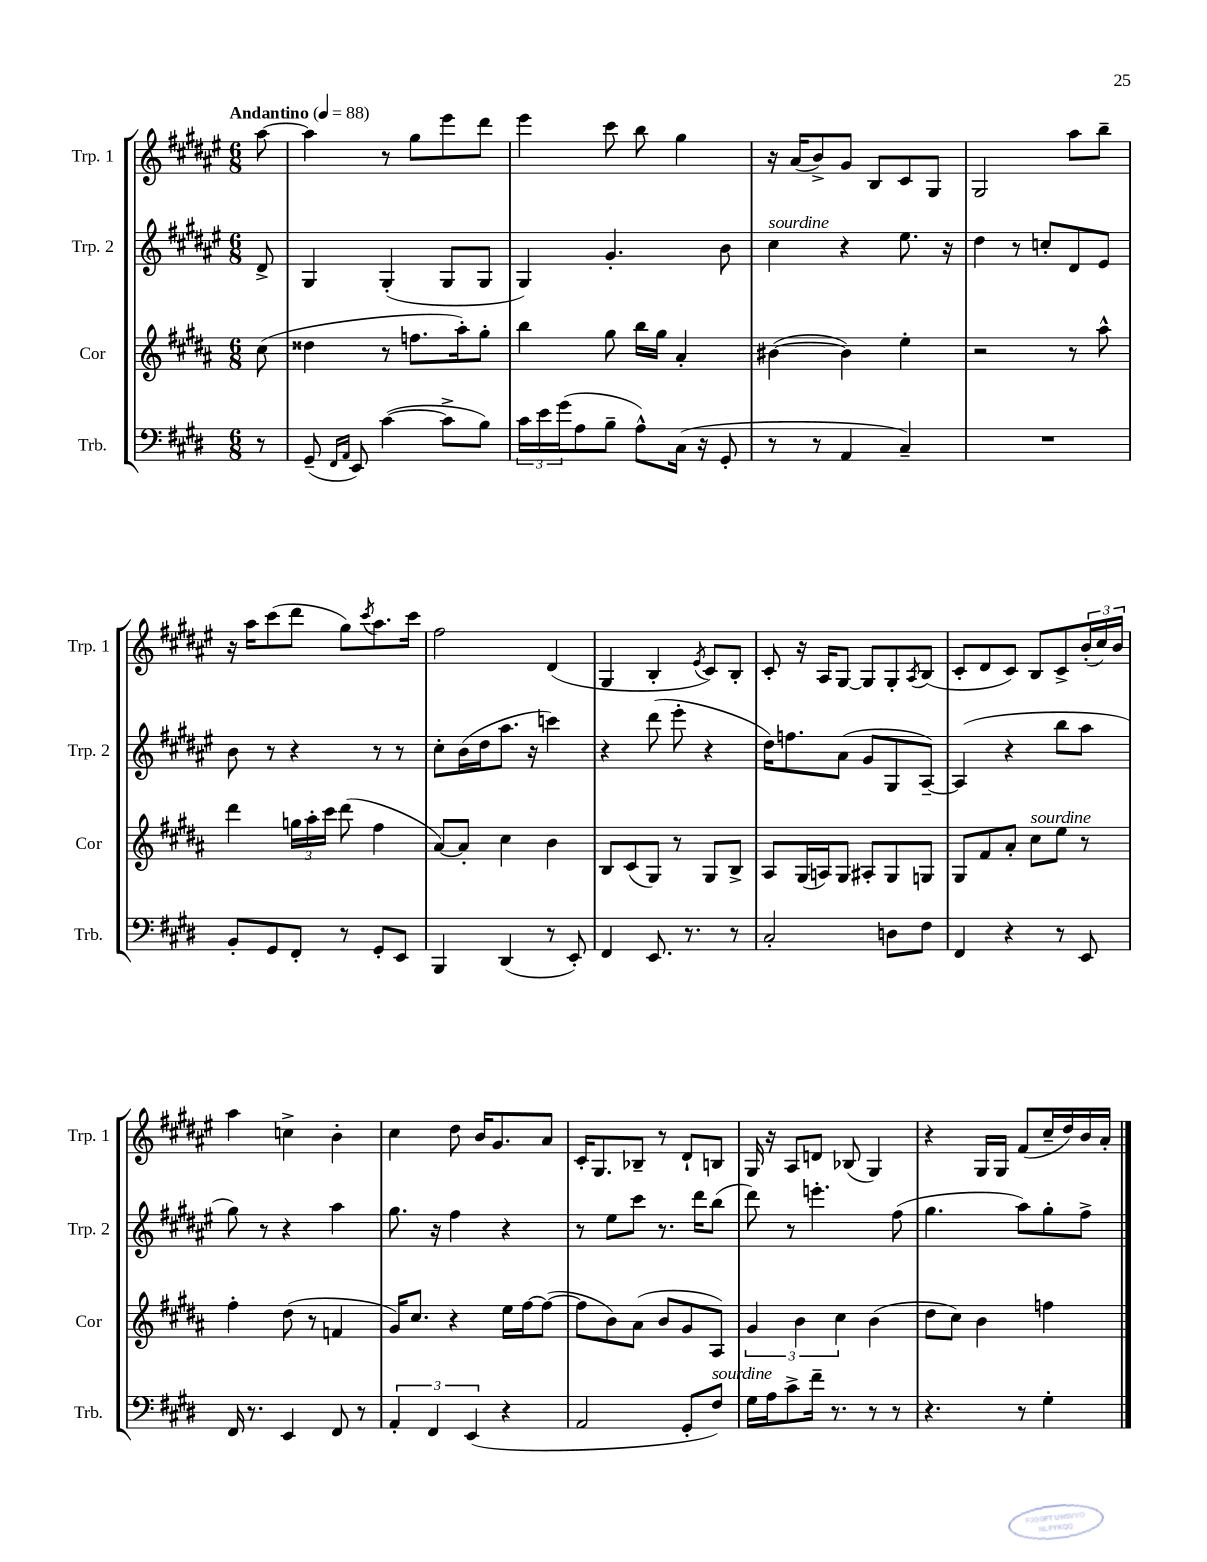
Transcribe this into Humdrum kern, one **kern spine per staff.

**kern	**kern	**kern	**kern
*staff4	*staff3	*staff2	*staff1
*clefF4	*clefG2	*clefG2	*clefG2
*k[f#c#g#d#]	*k[f#c#g#d#a#]	*k[f#c#g#d#a#e#]	*k[f#c#g#d#a#e#]
*M6/8	*M6/8	*M6/8	*M6/8
*MM88	*MM88	*MM88	*MM88
8r	(8cc#	8d#^	[8aa#
=	=	=	=
(8GG#~	4dd##	4G#	4aa#]
16qqFF#	.	.	.
16qqAA	.	.	.
8EE)	.	.	.
([4c#	8r	(4G#'	8r
.	8.ff	.	8gg#
8c#^]	.	8G#	8eee#
.	16aa#')	.	.
8B)	8gg#'	8G#	8ddd#
=	=	=	=
24c#	4bb	4G#)	4eee#
24e	.	.	.
(24g#	.	.	.
8A	.	.	.
8B~	8gg#	4.g#'	8ccc#
8A^^)	16bb	.	8bb
.	16gg#	.	.
(16C#	4a#'	.	4gg#
16r	.	.	.
8GG#'	.	8b	.
=	=	=	=
8r	([4b#	4cc#	16r
.	.	.	(16a#
8r	.	.	8b^)
4AA	4b#])	4r	8g#
.	.	.	8B
4C#~)	4ee'	8.ee#	8c#
.	.	.	8G#
.	.	16r	.
=	=	=	=
2.r	2r	4dd#	2G#
.	.	8r	.
.	.	8cc'	.
.	8r	8d#	8aa#
.	8aa#^^	8e#	8bb~
=	=	=	=
8BB'	4ddd#	8b	16r
.	.	.	16aa#
8GG#	.	8r	(8ccc#
8FF#'	24gg	4r	8ddd#
.	24aa#'	.	.
.	24ccc#	.	.
8r	(8ddd#	.	8gg#)
.	.	.	8qccc#
8GG#'	4ff#	8r	8.aa#
8EE	.	8r	.
.	.	.	16ccc#
=	=	=	=
4BBB	[8a#)	8cc#'	2ff#
.	8a#']	(16b	.
.	.	16dd#	.
(4DD#	4cc#	8.aa#	.
.	.	16r	.
8r	4b	4ccc)	(4d#
8EE')	.	.	.
=	=	=	=
4FF#	8B	4r	4G#
.	(8c#	.	.
8.EE	8G#)	(8ddd#	4B'
.	8r	8eee#'	.
8.r	.	.	.
.	.	.	8qe#
.	8G#	4r	8c#)
8r	8B^	.	8B'
=	=	=	=
2C#'	8A#	16dd#)	8c#'
.	.	8.ff	.
.	(16G#	.	16r
.	16A)	.	16A#
.	8G#	(8a#	[8G#
.	8A#'	8g#	8G#]
8D	8G#	8G#	8G#'
.	.	.	8qA#
8F#	8G	[8A#~)	(8B
=	=	=	=
4FF#	8G#	(4A#]	8c#'
.	8f#	.	8d#
4r	8a#'	4r	8c#)
.	8cc#	.	8B
8r	8ee	8bb	8c#^
8EE	8r	8aa#	(24b'
.	.	.	24cc#)
.	.	.	24b
=	=	=	=
16FF#	4ff#'	8gg#)	4aa#
8.r	.	.	.
.	.	8r	.
4EE	(8dd#	4r	4cc^
.	8r	.	.
8FF#	4f	4aa#	4b'
8r	.	.	.
=	=	=	=
6AA'	16g#)	8.gg#	4cc#
.	8.cc#	.	.
6FF#	.	.	.
.	.	16r	.
.	4r	4ff#	8dd#
(6EE	.	.	.
.	.	.	16b
.	.	.	8.g#
4r	16ee	4r	.
.	[16ff#	.	.
.	(8ff#_	.	8a#
=	=	=	=
2AA	8ff#]	8r	16c#'
.	.	.	8.G#
.	8b)	8ee#	.
.	(8a#	8ccc#	8B-~
.	8b	8.r	8r
8GG#'	8g#	.	8d#`
.	.	16ddd#	.
8F#)	8A#)	(8bb	8B
=	=	=	=
16G#	6g#	8ddd#)	16G#
16A	.	.	16r
8c#^	.	8r	8A#
.	6b	.	.
16f#~	.	4.eee'	8d
8.r	.	.	.
.	6cc#	.	.
.	.	.	(8B-
8r	(4b	.	4G#)
8r	.	(8ff#	.
=	=	=	=
4.r	8dd#	4.gg#	4r
.	8cc#)	.	.
.	4b	.	16G#
.	.	.	16G#
8r	.	8aa#)	(8f#
4G#'	4ff	8gg#'	16cc#~
.	.	.	16dd#)
.	.	8ff#^	16b
.	.	.	16a#'
==	==	==	==
*-	*-	*-	*-
